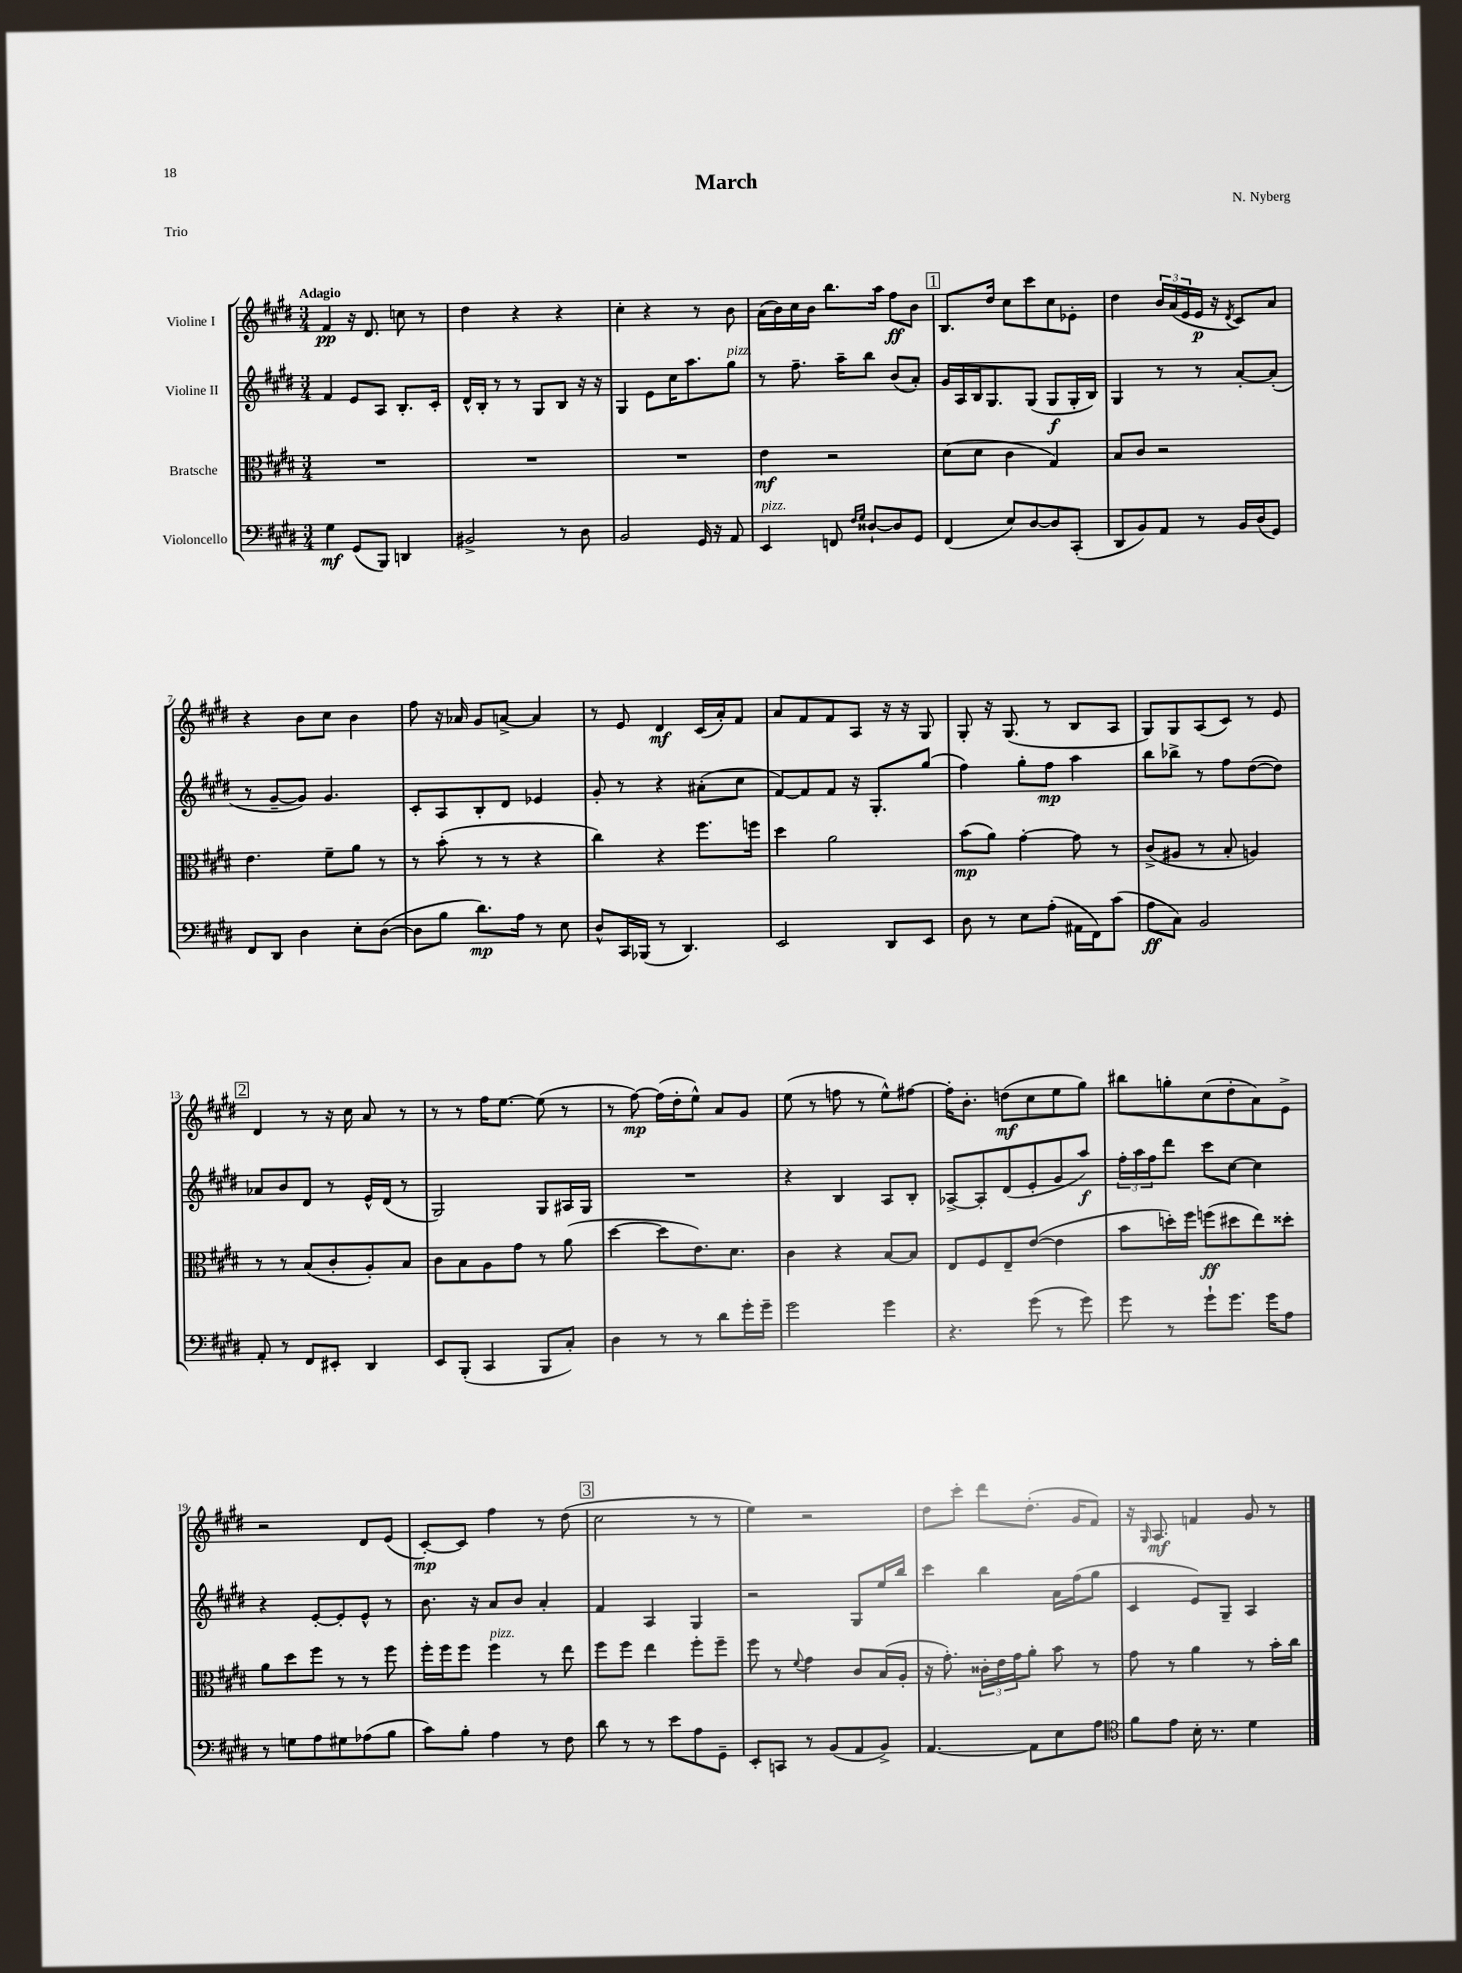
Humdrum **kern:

**kern	**dynam	**kern	**dynam	**kern	**dynam	**kern	**dynam
*part4	*part4	*part3	*part3	*part2	*part2	*part1	*part1
*staff4	*staff4	*staff3	*staff3	*staff2	*staff2	*staff1	*staff1
*I"Violoncello	*	*I"Bratsche	*	*I"Violine II	*	*I"Violine I	*
*clefF4	*	*clefC3	*	*clefG2	*	*clefG2	*
*k[f#c#g#d#]	*	*k[f#c#g#d#]	*	*k[f#c#g#d#]	*	*k[f#c#g#d#]	*
*M3/4	*	*M3/4	*	*M3/4	*	*M3/4	*
=1	=1	=1	=1	=1	=1	=1	=1
!	!	!	!	!	!	!LO:TX:a:B:t=Adagio	!
4G#\	mf	2.r	.	4f#/	.	4f#/	pp
(8GG#/L	.	.	.	8e/L	.	16r	.
.	.	.	.	.	.	8.d#/	.
8BBB/J)	.	.	.	8A/J	.	.	.
4DDn/	.	.	.	8.B'/L	.	8ccn\	.
.	.	.	.	.	.	8r	.
.	.	.	.	16c#'/Jk	.	.	.
=2	=2	=2	=2	=2	=2	=2	=2
2BB#X^/	.	2.r	.	16d#^^/LL	.	4dd#\	.
.	.	.	.	16B'/JJ	.	.	.
.	.	.	.	8r	.	.	.
.	.	.	.	8r	.	4r	.
.	.	.	.	8G#/L	.	.	.
8r	.	.	.	8B/J	.	4r	.
8D#\	.	.	.	16r	.	.	.
.	.	.	.	16r	.	.	.
=3	=3	=3	=3	=3	=3	=3	=3
2BB/	.	2.r	.	4G#/	.	4cc#'\	.
.	.	.	.	8e\L	.	4r	.
.	.	.	.	16cc#\K	.	.	.
.	.	.	.	8.aa\	.	.	.
16GG#/	.	.	.	.	.	8r	.
16r	.	.	.	.	.	.	.
!	!	!	!	!LO:TX:a:i:t=pizz.	!	!	!
8AA/	.	.	.	8gg#\J	.	8b\	.
=4	=4	=4	=4	=4	=4	=4	=4
!LO:TX:a:i:t=pizz.	!	!	!	!	!	!	!
4EE/	.	4e\	mf	8r	.	(16a\LL	.
.	.	.	.	.	.	16b\)	.
.	.	.	.	8.ff#~\	.	16cc#\	.
.	.	.	.	.	.	16b\JJ	.
8FFn/	.	2r	.	.	.	8.bb\L	.
.	.	.	.	16aa~\KL	.	.	.
16qqF#/LL	.	.	.	.	.	.	.
16qqG#/JJ	.	.	.	.	.	.	.
[8D##X`/L	.	.	.	8bb\J	.	.	.
.	.	.	.	.	.	16aa\Jk	.
8D##/]	.	.	.	(8b/L	.	8ff#\L	ff
8GG#/J	.	.	.	8a'/J)	.	8b\J	.
!!LO:REH:place=s1:t=1
=5	=5	=5	=5	=5	=5	=5	=5
(4FF#/	.	(8d#\L	.	16g#/LL	.	8.B/L	.
.	.	.	.	16A/	.	.	.
.	.	8d#\J	.	16B/J	.	.	.
.	.	.	.	8.G#/	.	16dd#/Jk	.
8E/L)	.	4c#\	.	.	.	8cc#\L	.
[8D#/	.	.	.	(8G#/J	.	8ccc#\	.
8D#/]	.	4G#/)	.	8G#/L	f	8cc#\	.
(8CC#'/J	.	.	.	16G#'/L	.	8e-X'\J	.
.	.	.	.	16B/JJ)	.	.	.
=6	=6	=6	=6	=6	=6	=6	=6
8DD#/L	.	8B/L	.	4G#/	.	4dd#\	.
8BB/)	.	8c#/J	.	.	.	.	.
8AA/J	.	2r	.	8r	.	24b/LL	.
.	.	.	.	.	.	(24a/	.
.	.	.	.	.	.	24e/	.
8r	.	.	.	8r	.	16e/JJ	p
.	.	.	.	.	.	16r	.
.	.	.	.	.	.	8qd#/	.
16BB/LL	.	.	.	[8a'/L	.	8c#/L)	.
(16D#/J	.	.	.	.	.	.	.
8GG#/J)	.	.	.	(8a'/J]	.	8a/J	.
!!LO:LB:g=z
=7	=7	=7	=7	=7	=7	=7	=7
8FF#/L	.	4.e\	.	8r	.	4r	.
8DD#/J	.	.	.	[8g#~/L	.	.	.
4D#\	.	.	.	8g#/J])	.	8b\L	.
.	.	8f#~\L	.	4.g#/	.	8cc#\J	.
8E'\L	.	8a\J	.	.	.	4b\	.
([8D#\J	.	8r	.	.	.	.	.
=8	=8	=8	=8	=8	=8	=8	=8
8D#\L]	.	8r	.	8c#'/L	.	8ff#\	.
8B\J	.	(8b'\	.	8A/	.	16r	.
.	.	.	.	.	.	16a-X/	.
8.d#\L)	mp	8r	.	8B'/	.	8g#/L	.
.	.	8r	.	8d#/J	.	[8an^/J	.
16A\Jk	.	.	.	.	.	.	.
8r	.	4r	.	4e-X/	.	4a/]	.
8E\	.	.	.	.	.	.	.
=9	=9	=9	=9	=9	=9	=9	=9
8D#^^/L	.	4cc#\)	.	8g#'/	.	8r	.
16CC#/L	.	.	.	8r	.	8e/	.
(16BBB-X/JJ	.	.	.	.	.	.	.
8r	.	4r	.	4r	.	4d#/	mf
4.DD#/)	.	.	.	.	.	.	.
.	.	8.ff#\L	.	(8a#X'\L	.	(16c#/LL	.
.	.	.	.	.	.	16a'/J)	.
.	.	.	.	8cc#\J	.	8f#/J	.
.	.	16ffn\Jk	.	.	.	.	.
=10	=10	=10	=10	=10	=10	=10	=10
2EE/	.	4dd#\	.	[8f#/L)	.	8a/L	.
.	.	.	.	8f#/]	.	8f#/	.
.	.	2a\	.	8f#/J	.	8f#/	.
.	.	.	.	16r	.	8A/J	.
.	.	.	.	8.G#'/L	.	.	.
8DD#/L	.	.	.	.	.	16r	.
.	.	.	.	.	.	16r	.
8EE/J	.	.	.	(8gg#/J	.	8G#/	.
=11	=11	=11	=11	=11	=11	=11	=11
8D#\	.	(8b\L	mp	4ff#\)	.	8G#'/	.
8r	.	8a\J)	.	.	.	16r	.
.	.	.	.	.	.	(8.G#/	.
8E\L	.	[4g#'\	.	8gg#'\L	.	.	.
(8A'\J	.	.	.	8ff#\J	mp	8r	.
16AA#X\LL	.	8g#\]	.	4aa\	.	8B/L	.
16FF#\J)	.	.	.	.	.	.	.
(8c#\J	.	8r	.	.	.	8A/J	.
=12	=12	=12	=12	=12	=12	=12	=12
8A\L	ff	(8c#^/L	.	8bb\L	.	8G#/L)	.
8C#\J)	.	8A#X/J	.	8bb-X^\J	.	8G#/	.
2BB/	.	8r	.	8r	.	(8A/	.
.	.	8B'/	.	8ff#\L	.	8c#/J)	.
.	.	4An/)	.	([8dd#\	.	8r	.
.	.	.	.	8dd#\J])	.	8e/	.
!!LO:LB:g=z
!!LO:REH:place=s1:t=2
=13	=13	=13	=13	=13	=13	=13	=13
8AA'/	.	8r	.	8a-X/L	.	4d#/	.
8r	.	8r	.	8b/	.	.	.
8FF#/L	.	(8B/L	.	8d#/J	.	8r	.
8EE#X'/J	.	8c#'/	.	8r	.	16r	.
.	.	.	.	.	.	16cc#\	.
4DD#/	.	8A'/)	.	16e^^/LL	.	8a/	.
.	.	.	.	(16d#/JJ	.	.	.
.	.	8B/J	.	8r	.	8r	.
=14	=14	=14	=14	=14	=14	=14	=14
8EE/L	.	8c#\L	.	2G#/)	.	8r	.
(8BBB'/J	.	8B\	.	.	.	8r	.
4CC#/	.	8A\	.	.	.	16ff#\KL	.
.	.	.	.	.	.	[8.ee\J	.
.	.	8g#\J	.	.	.	.	.
8BBB/L	.	8r	.	8G#/L	.	(8ee\]	.
8C#'/J)	.	(8a\	.	16A#X/L	.	8r	.
.	.	.	.	16G#/JJ	.	.	.
=15	=15	=15	=15	=15	=15	=15	=15
4D#\	.	[4dd#\	.	2.r	.	8r	.
.	.	.	.	.	.	[8ff#\)	mp
8r	.	8dd#\L]	.	.	.	(16ff#\LL]	.
.	.	.	.	.	.	16dd#'\J	.
8r	.	8.e\)	.	.	.	8ee^^\J)	.
8d#\L	.	.	.	.	.	8a/L	.
.	.	8.d#\J	.	.	.	.	.
16g#'\L	.	.	.	.	.	8g#/J	.
16g#~\JJ	.	.	.	.	.	.	.
=16	=16	=16	=16	=16	=16	=16	=16
2g#\	.	4c#\	.	4r	.	(8ee\	.
.	.	.	.	.	.	8r	.
.	.	4r	.	4B/	.	8ffn\	.
.	.	.	.	.	.	8r	.
4g#\	.	[8B/L	.	8A/L	.	8ee^^\L)	.
.	.	8B/J]	.	8B'/J	.	[8ff#X\J	.
=17	=17	=17	=17	=17	=17	=17	=17
4.r	.	8E/L	.	[8A-X^/L	.	16ff#'\KL]	.
.	.	.	.	.	.	8.b'\J	.
.	.	8F#/	.	8A-'/]	.	.	.
.	.	8E~/	.	(8d#/	.	(8ddn\L	mf
(8g#\	.	([8e/J	.	8e'/	.	8cc#\	.
8r	.	4e\]	.	8g#/	.	8ee\	.
8g#\)	.	.	.	8aa/J)	f	8gg#\J)	.
=18	=18	=18	=18	=18	=18	=18	=18
8g#\	.	8b\L	.	24ff#'\LL	.	8bb#X\L	.
.	.	.	.	24aa\	.	.	.
.	.	.	.	24ff#\J	.	.	.
8r	.	16ddn'\L)	.	8ddd#\J	.	8ggn'\	.
.	.	16ff#\JJ	.	.	.	.	.
8g#`\L	.	(8ffn\L	ff	8ccc#\L	.	(8cc#\	.
8.g#\J	.	8dd#X\	.	[8cc#\J	.	8dd#'\	.
.	.	8ee\)	.	4cc#\]	.	8a\)	.
16g#\KL	.	.	.	.	.	.	.
8A\J	.	8dd##X'\J	.	.	.	8e^\J	.
!!LO:LB:g=z
=19	=19	=19	=19	=19	=19	=19	=19
8r	.	8a\L	.	4r	.	2r	.
8Gn\L	.	8dd#\	.	.	.	.	.
8A\	.	8ff#\J	.	[8e'/L	.	.	.
8G#X\	.	8r	.	8e'/]	.	.	.
(8A-X\	.	8r	.	8e^^/J	.	8d#/L	.
8B\J	.	8ff#\	.	8r	.	(8e/J	.
=20	=20	=20	=20	=20	=20	=20	=20
8c#\L)	.	16ff#'\LL	.	8.b\	.	[8c#'/L)	mp
.	.	16ff#\J	.	.	.	.	.
8B'\J	.	8ff#\J	.	.	.	8c#/J]	.
.	.	.	.	16r	.	.	.
!	!	!LO:TX:a:i:t=pizz.	!	!	!	!	!
4A\	.	4ff#\	.	8a/L	.	4ff#\	.
.	.	.	.	8b/J	.	.	.
8r	.	8r	.	4a'/	.	8r	.
8F#\	.	8ee\	.	.	.	(8dd#\	.
!!LO:REH:place=s1:t=3
=21	=21	=21	=21	=21	=21	=21	=21
8d#\	.	8ff#\L	.	4f#/	.	2cc#\	.
8r	.	8ff#\J	.	.	.	.	.
8r	.	4ee\	.	4A/	.	.	.
8e\L	.	.	.	.	.	.	.
8A\	.	8ff#'\L	.	4G#/	.	8r	.
8GG#~\J	.	8ff#~\J	.	.	.	8r	.
=22	=22	=22	=22	=22	=22	=22	=22
8EE'/L	.	8ff#\	.	2r	.	4ee\)	.
8CCn/J	.	8r	.	.	.	.	.
.	.	8qqf#/	.	.	.	.	.
8r	.	4g#\	.	.	.	2r	.
(8BB/L	.	.	.	.	.	.	.
8AA/	.	8c#/L	.	8G#/L	.	.	.
8BB^/J)	.	(16B/L	.	16ee/L	.	.	.
.	.	16A'/JJ	.	16bb/JJ	.	.	.
=23	=23	=23	=23	=23	=23	=23	=23
[4.AA/	.	16r	.	4ccc#\	.	8dd#\L	.
.	.	8.g#'\)	.	.	.	.	.
.	.	.	.	.	.	8ccc#'\J	.
.	.	24c##X'\LL	.	4bb\	.	8ddd#\L	.
.	.	24e\	.	.	.	.	.
.	.	24g#\J	.	.	.	.	.
8AA\L]	.	8a'\J	.	.	.	(8.dd#'\J	.
8E\	.	8b\	.	16a\LL	.	.	.
.	.	.	.	(16ff#\J	.	16g#/KL	.
8A\J	.	8r	.	8gg#\J	.	8f#/J)	.
=24	=24	=24	=24	=24	=24	=24	=24
*clefC4	*	*	*	*	*	*	*
8f#\L	.	8g#\	.	4c#/	.	16r	.
.	.	.	.	.	.	16qqG#/	.
.	.	.	.	.	.	8.A/	mf
8e\J	.	8r	.	.	.	.	.
16B'\	.	4a\	.	8e/L)	.	4fn/	.
8.r	.	.	.	.	.	.	.
.	.	.	.	8G#~/J	.	.	.
4d#\	.	8r	.	4A/	.	8g#/	.
.	.	16b'\LL	.	.	.	8r	.
.	.	16cc#\JJ	.	.	.	.	.
==	==	==	==	==	==	==	==
*-	*-	*-	*-	*-	*-	*-	*-
